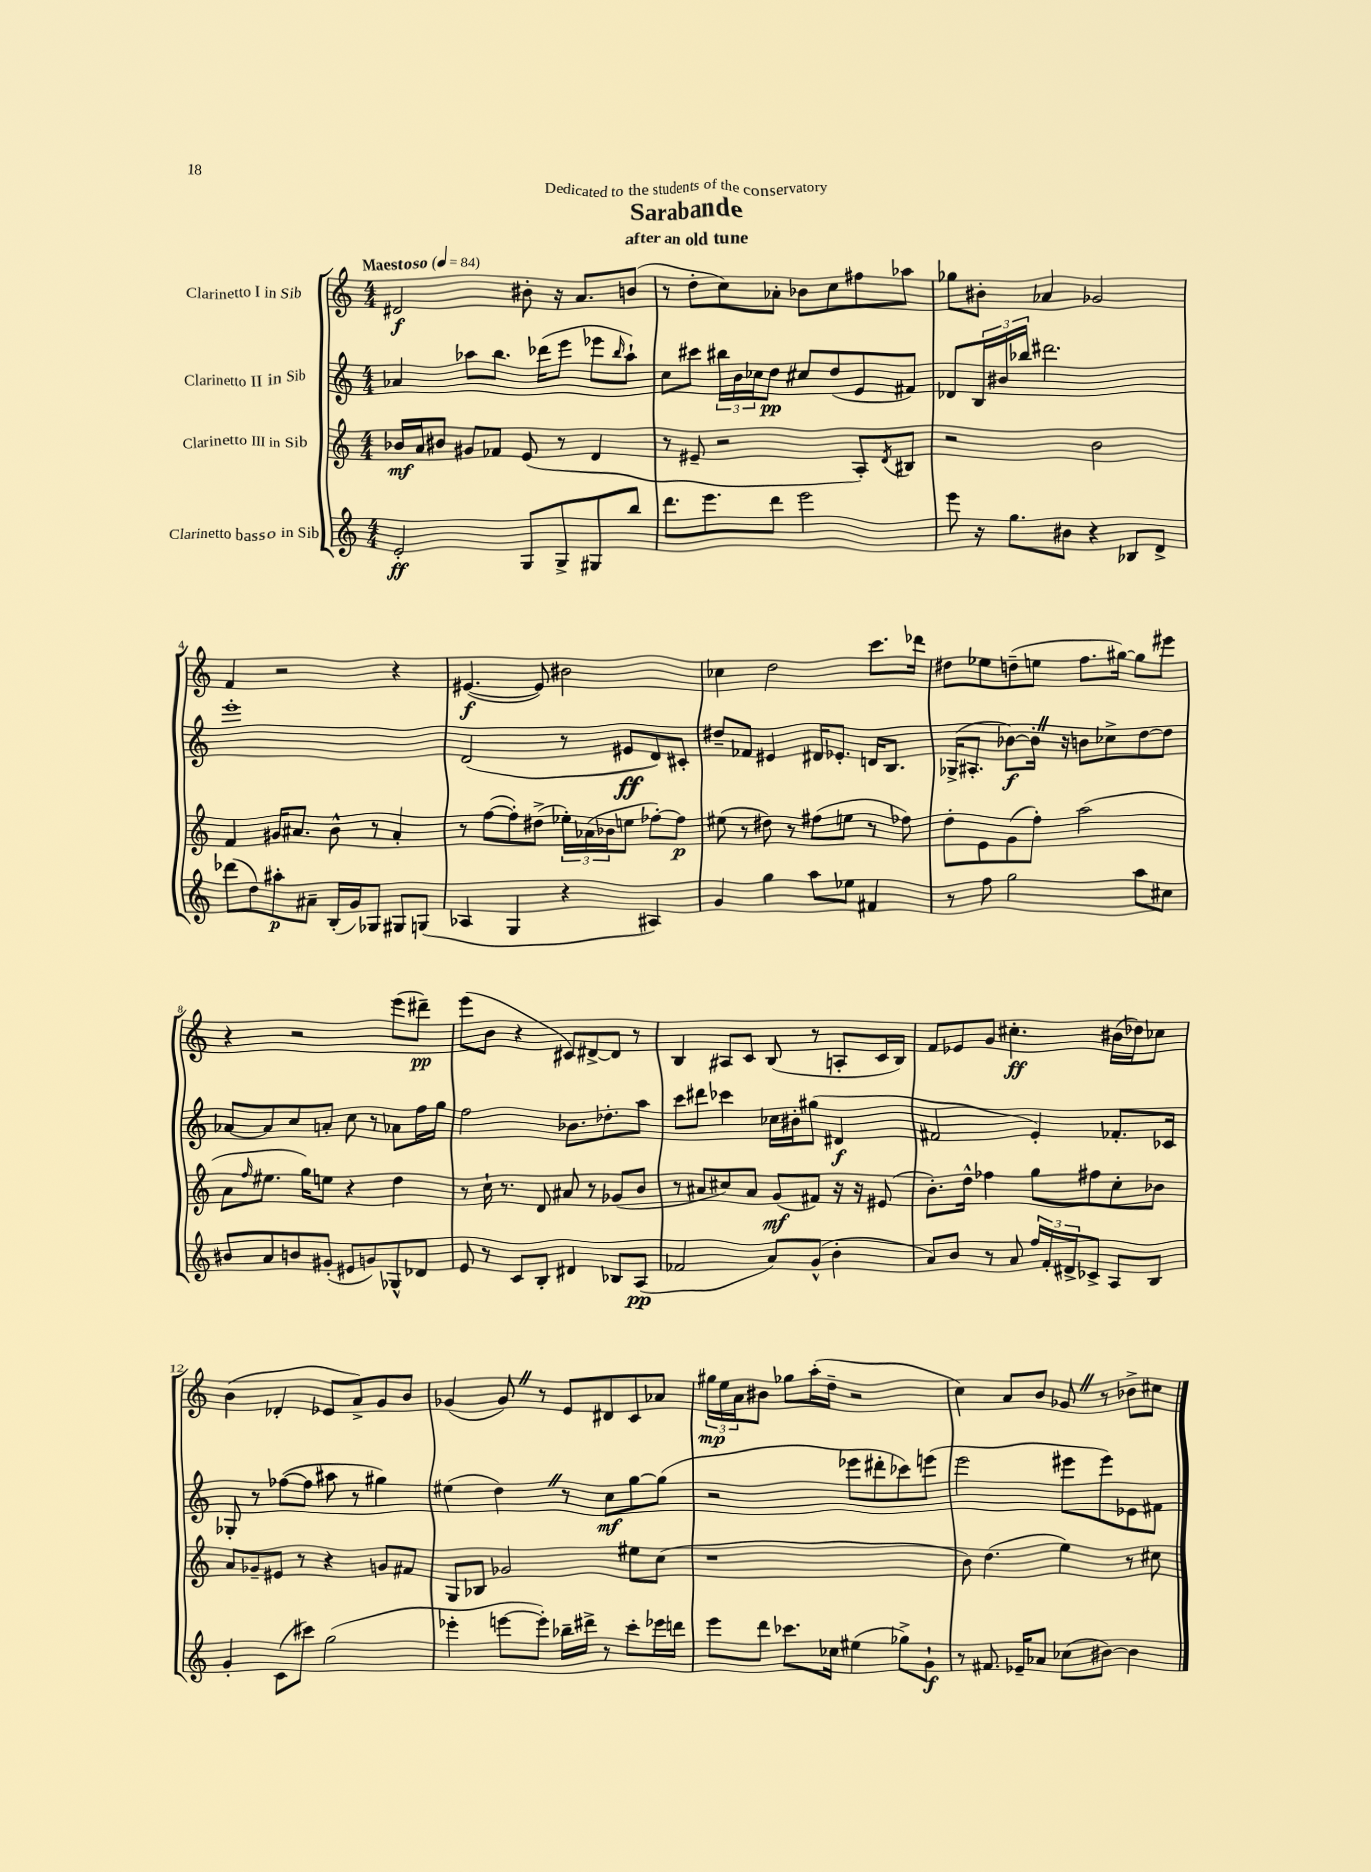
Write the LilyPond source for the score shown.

\header { title = "Sarabande" subtitle = "after an old tune" dedication = "Dedicated to the students of the conservatory" }
<<
\new StaffGroup <<
\new Staff = "s0" \with { instrumentName = "Clarinetto I in Sib" } {
    \clef treble \key c \major \numericTimeSignature \time 4/4 \tempo "Maestoso" 4 = 84
    dis'2\f bis'8-. r16 a'8. b'8( |
    r8 d''8-. c''8) aes'8-. bes'8 c''8 fis''8 aes''8 |
    ges''8 bis'8-. aes'4 ges'2 |
    f'4 r2 r4 |
    eis'4.~\f( eis'8) bis'2 |
    ces''4 d''2 c'''8. des'''16 |
    dis''8 ees''8 d''8--( e''8 f''8. gis''16~) gis''8 eis'''8 |
    r4 r2 e'''8( dis'''8--\pp) |
    e'''8( b'8 r4 cis'8) dis'8~-> dis'8 r8 |
    b4 ais8 c'8 b8( r8 a8-. c'16 b16) |
    f'8 ees'8 g'8 cis''4.-.\ff bis'16( des''16) ces''8 |
    b'4( des'4-. ees'8 a'8->) g'8 b'8 |
    ges'4( ges'8) \once \override BreathingSign.text = \markup { \musicglyph "scripts.caesura.straight" } \breathe r8 e'8 dis'8 c'8 aes'8 |
    \tuplet 3/2 { gis''16\mp e''16 a'16 } bis'8 ges''8 a''16-.( d''16-- r2 |
    c''4) a'8 b'8 ges'8 \once \override BreathingSign.text = \markup { \musicglyph "scripts.caesura.straight" } \breathe r8 bes'8-> cis''8 \bar "|." |
}
\new Staff = "s1" \with { instrumentName = "Clarinetto II in Sib" } {
    \clef treble \key c \major \numericTimeSignature \time 4/4
    aes'4 aes''8 b''8. des'''16( e'''8 ees'''8 \grace { b''16 } aes''8-!) |
    c''8 cis'''8 \tuplet 3/2 { bis''16 b'16 ces''16 } d''8\pp cis''8 d''8( e'8 fis'8) |
    des'8 \tuplet 3/2 { b16 bis'16 bes''16 } dis'''2. |
    e'''1-. |
    d'2( r8 eis'8\ff d'8) cis'8-. |
    dis''8-- fes'8 eis'4 dis'16 ees'8.-. d'16 b8. |
    ges16->( ais8.-. bes'8~\f) bes'16-. \once \override BreathingSign.text = \markup { \musicglyph "scripts.caesura.straight" } \breathe r16 b'8 ces''8-> d''8~ d''8 |
    aes'8~ aes'8 c''8 a'8-. c''8 r8 aes'8 f''16 g''16 |
    f''2 bes'8. des''8.-. a''8 |
    c'''8 dis'''8 ces'''4 ces''16 bis'16-. gis''8( dis'4\f |
    fis'2 e'4-.) fes'8.-. ces'16 |
    ges8-. r8 fes''8~( fes''8 ais''8 r8 gis''4) |
    eis''4( d''4) \once \override BreathingSign.text = \markup { \musicglyph "scripts.caesura.straight" } \breathe r8 c''8\mf g''8~ g''8( |
    r2 ees'''8 dis'''8-. ces'''8) e'''8( |
    e'''2 eis'''8 eis'''8) ees'8 fis'8 \bar "|." |
}
\new Staff = "s2" \with { instrumentName = "Clarinetto III in Sib" } {
    \clef treble \key c \major \numericTimeSignature \time 4/4
    bes'16\mf a'16 bis'8 gis'8 fes'8 e'8( r8 d'4 |
    r8 eis'8-- r2 a8-.) \acciaccatura { d'8 } bis8 |
    r2 b'2 |
    f'4 gis'16 ais'8. b'8-^ r8 ais'4-. |
    r8 f''8~( f''8-.) dis''8->( \tuplet 3/2 { ees''16-.) aes'16( bes'16 } e''8 fes''8~-.) fes''8\p |
    eis''8( r8 dis''8) r8 fis''8( e''8 r8 fes''8) |
    d''8-. e'8 g'8( f''8-.) a''2( |
    a'8 \grace { f''16 } eis''8. g''16) e''8 r4 d''4 |
    r8 c''16-! r8. d'8 ais'8 r8 ges'8( b'8 |
    r8 ais'8 cis''8) ais'8 g'8\mf( fis'8) r16 r16 eis'8( |
    b'8.-.) d''16-^ fes''4 g''8 fis''8 c''8-. bes'8 |
    a'8 ges'8-- eis'8 r8 r4 g'8 fis'8 |
    g8 bes8 ges'2 eis''8 c''8( |
    r1 |
    b'8) d''4.( e''4) r8 cis''8 \bar "|." |
}
\new Staff = "s3" \with { instrumentName = "Clarinetto basso in Sib" } {
    \clef treble \key c \major \numericTimeSignature \time 4/4
    e'2-.\ff g8 g8-> gis8 b''8 |
    d'''8. e'''8. d'''8 e'''2 |
    e'''8 r16 g''8. bis'8 r4 bes8 d'8-> |
    des'''8( d''8) ais''8-.\p ais'8-- b16-.( g'16) ges8 gis8 g8( |
    aes4 g4 r4 ais4) |
    g'4 g''4 a''8 ees''8 fis'4 |
    r8 f''8 g''2 a''8 cis''8 |
    bis'8 a'8 b'8 gis'8-.( eis'8 g'8) ges8-^ des'8 |
    e'8 r8 c'8 b8-. dis'4 bes8 a8\pp( |
    fes'2 a'8) g'8-^( b'4-. |
    a'8) b'8 r8 a'8 \tuplet 3/2 { f''16 f'16-. dis'16-> } ces'8-> a8 b8 |
    g'4-. c'8( cis'''8) g''2( |
    ees'''4-. e'''8~ e'''8-.) bes''16-- dis'''16-> r8 c'''8-. ees'''16 d'''16 |
    e'''8 d'''8 ces'''8. ces''16 eis''4( ges''8->) g'8-!\f |
    r8 fis'8. ees'16-- aes'8 ces''8( bis'8~) bis'4 \bar "|." |
}
>>
>>
